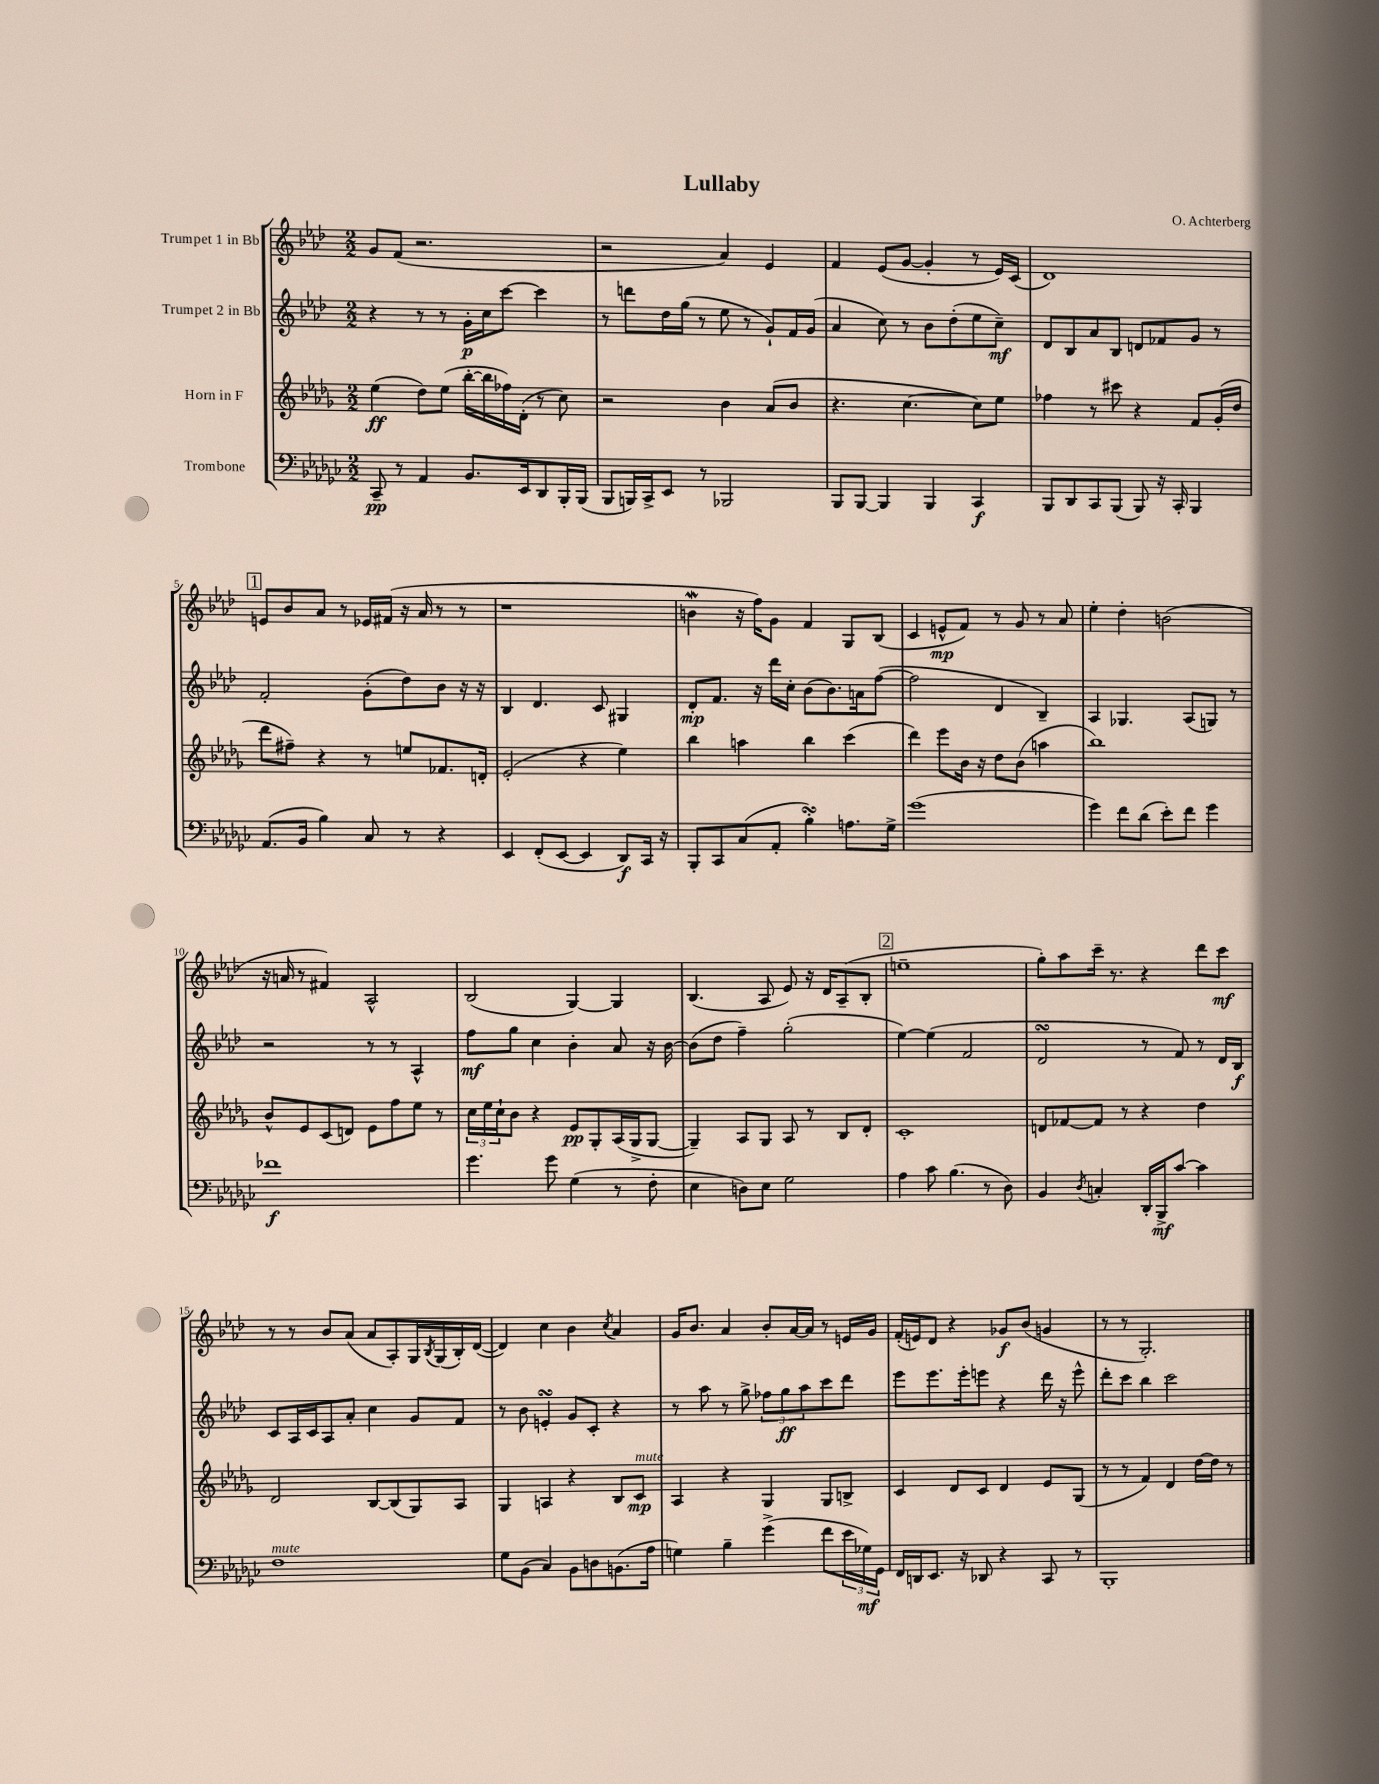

**kern	**kern	**kern	**kern
*staff4	*staff3	*staff2	*staff1
*clefF4	*clefG2	*clefG2	*clefG2
*k[b-e-a-d-g-c-]	*k[b-e-a-d-g-]	*k[b-e-a-d-]	*k[b-e-a-d-]
*M2/2	*M2/2	*M2/2	*M2/2
8CC-~/	(4ee-\	4r	8g/L
8r	.	.	(8f/J
4AA-/	8dd-\L)	8r	2.r
.	(8ee-\J	8r	.
8.BB-/L	[16bb-'\LL	16g'\LL	.
.	16bb-\]	16cc\J	.
.	16ff-\)	[8ccc\J	.
16EE-/k	(16d-'\JJ	.	.
8DD-/	8r	4ccc\]	.
16BBB-'/L	8cc\)	.	.
(16BBB-/JJ	.	.	.
=	=	=	=
8BBB-/L	2r	8r	2r
16BBB/L)	.	8ddd\L	.
16CC-^/J	.	.	.
8EE-/J	.	16dd-\L	.
.	.	(16gg\JJ	.
8r	.	8r	.
2BBB-/	4b-\	8ee-\	4a-/)
.	.	8r	.
.	(8a-/L	8g`/L)	4e-/
.	8b-/J	16f/L	.
.	.	(16g/JJ	.
=	=	=	=
8BBB-/L	4.r	4a-/	4f/
[8BBB-/J	.	.	.
4BBB-/]	.	8cc\)	(8e-/L
.	[4.cc\	8r	[8g/J
4BBB-/	.	8b-\L	4g'/]
.	.	(8dd-'\	.
4CC-/	8cc\]L)	8ee-\	8r
.	8ee-\J	8cc~\J)	16e-/LL)
.	.	.	(16c/JJ
=	=	=	=
8BBB-/L	4ff-\	8d-/L	1d-)
8DD-/	.	8B-/	.
8CC-/	8r	8a-/	.
(8BBB-/J	8ccc#\	8B-/J	.
8BBB-/)	4r	8d/L	.
16r	.	8f-/	.
16CC-'/	.	.	.
4BBB-/	8f/L	8g/J	.
.	(16g-'/L	8r	.
.	16dd-/JJ	.	.
=	=	=	=
(8.AA-/L	8ddd-\L	2f'/	8e/L
.	8ff#~\J)	.	8b-/
16BB-/Jk	.	.	.
4B-\)	4r	.	8a-/J
.	.	.	8r
8C-/	8r	(8g'\L	16e-/LL
.	.	.	(16f#/JJ
8r	8ee/L	8dd-\)	16r
.	.	.	16a-/
4r	8.f-/	8b-\J	8r
.	.	16r	8r
.	16d'/Jk	16r	.
=	=	=	=
4EE-/	(2e-'/	4B-/	1r
(8FF'/L	.	4.d-/	.
[8EE-/J	.	.	.
4EE-/]	4r	.	.
.	.	8c/	.
8DD-/L)	4ee-\)	4G#/	.
16CC-/Jk	.	.	.
16r	.	.	.
=	=	=	=
8BBB-'/L	4bb-\	8d-'/L	4b\
8CC-/	.	8.f/J	.
(8C-/	4aa\	.	16r
.	.	16r	16ff\LK)
8AA-'/J	.	16ddd-\LL	8g\J
.	.	16cc'\JJ	.
4B-'\)	4bb-\	(8b-\L	4f/
.	.	8.b-\)	.
8.A\L	(4ccc\	.	8G/L
.	.	16a\k	.
.	.	([8ff\J	(8B-/J
16G-^\Jk	.	.	.
=	=	=	=
(1g-	4ddd-\)	2ff\]	4c/
.	8eee-\L	.	8e^^/L
.	16b-\Jk	.	8f/J)
.	16r	.	.
.	8dd-\L	4d-/	8r
.	(8b-\J	.	8g/
.	4aa\	4B-~/)	8r
.	.	.	8a-/
=	=	=	=
4g-\)	1bb-)	4A-/	4ee-'\
8f\L	.	4.G-/	4dd-'\
(8d-\J	.	.	.
8e-'\L)	.	.	(2b\
8f\J	.	(8A-/L	.
4g-\	.	8G/J)	.
.	.	8r	.
=	=	=	=
1f-	8b-^^/L	2r	16r
.	.	.	16a/
.	8e-/	.	8r
.	(8c/	.	4f#/)
.	8d/J)	.	.
.	8e-\L	8r	2A-^^/
.	8ff\	8r	.
.	8ee-\J	4A-^^/	.
.	8r	.	.
=	=	=	=
4.g-\	24cc\LL	8ff\L	(2B-/
.	24ee-\	.	.
.	24cc`\J	.	.
.	8b-\J	8gg\J	.
.	4r	4cc\	.
8g-\	.	.	.
(4G-\	8e-/L	4b-'\	[4G/)
.	8G-'/	.	.
8r	(16A-/L	8a-/	4G/]
.	16G-^/J	.	.
8F'\	[8G-/J	16r	.
.	.	[16b-\	.
=	=	=	=
4E-\	4G-~/])	(8b-\]L	(4.B-/
.	.	8dd-\J	.
8D\L)	8A-/L	4ff~\)	.
8E-\J	8G-/J	.	8A-/
2G-\	8A-/	(2gg'\	8e-/)
.	8r	.	16r
.	.	.	16d-/LK
.	8B-/L	.	(8A-~/
.	8d-'/J	.	8B-'/J
=	=	=	=
4A-\	1c'	[4ee-\)	1ee~
8c-\	.	(4ee-\]	.
(4.B-\	.	.	.
.	.	2f/	.
8r	.	.	.
8D-\)	.	.	.
=	=	=	=
4BB-/	8d/L	2d-/	8gg'\L)
.	[8f-/	.	8aa-\
8qD-/	.	.	.
4C'/	8f-/]J	.	16ccc~\Jk
.	.	.	8.r
.	8r	.	.
16DD-'/LL	4r	8r	4r
16BBB-^/J	.	.	.
[8c-/J	.	8f/)	.
4c-\]	4dd-\	8r	8ddd-\L
.	.	16d-/LL	8ccc\J
.	.	16B-/JJ	.
=	=	=	=
1F	2d-/	8c/L	8r
.	.	16A-/L	8r
.	.	16c/J	.
.	.	8A-/	8b-/L
.	.	8a-'/J	(8a-/J
.	[8B-/L	4cc\	8a-/L
.	(8B-/]	.	8A-'/)
.	8G-/)	8g/L	16G/L
.	.	.	8qB-/
.	.	.	(16G/
.	8A-/J	8f/J	16B-'/)
.	.	.	([16d-/JJ
=	=	=	=
8G-\L	4G-/	8r	4d-/])
(8BB-\J	.	8b-\	.
4C-/)	4A/	4e'/	4cc\
8BB-\L	4r	8g/L	4b-\
8D\	.	8c'/J	.
.	.	.	8qcc/
(8.BB\	8B-/L	4r	4a-/
.	8c/J	.	.
16A-\Jk	.	.	.
=	=	=	=
4G\)	4A-/	8r	16g/LK
.	.	.	8.b-/J
.	.	8aa-\	.
4B-~\	4r	8r	4a-/
.	.	8gg^\	.
(4g-^\	4G-/	12ff-\L	8b-'/L
.	.	12gg\	.
.	.	.	[16a-/L
.	.	12aa-\	.
.	.	.	16a-/]JJ
8f\L	8G-/L	8ccc\	8r
24e-\L	8B^/J	8ddd-\J	16e/LL
24G-\)	.	.	.
.	.	.	16g/JJ
24GG-\JJ	.	.	.
=	=	=	=
16FF/LL	4c/	8eee-\L	(16f'/LL
16DD/J	.	.	16e/J)
8.EE-/J	.	8.eee-\	8d-/J
.	8d-/L	.	4r
16r	.	16eee-'\k	.
8DD-/	8c/J	8eee\J	.
4r	4d-/	4r	8g-/L
.	.	.	(8b-/J
8CC-/	8e-/L	16ddd-\	4g/
.	.	16r	.
8r	(8G-/J	8eee^^\	.
=	=	=	=
1BBB-'	8r	8ddd-'\L	8r
.	8r	8ccc\J	8r
.	4f/)	4bb-\	2.G'/)
.	4d-/	2ccc\	.
.	[16dd-\LL	.	.
.	16dd-\]JJ	.	.
.	8r	.	.
==	==	==	==
*-	*-	*-	*-
